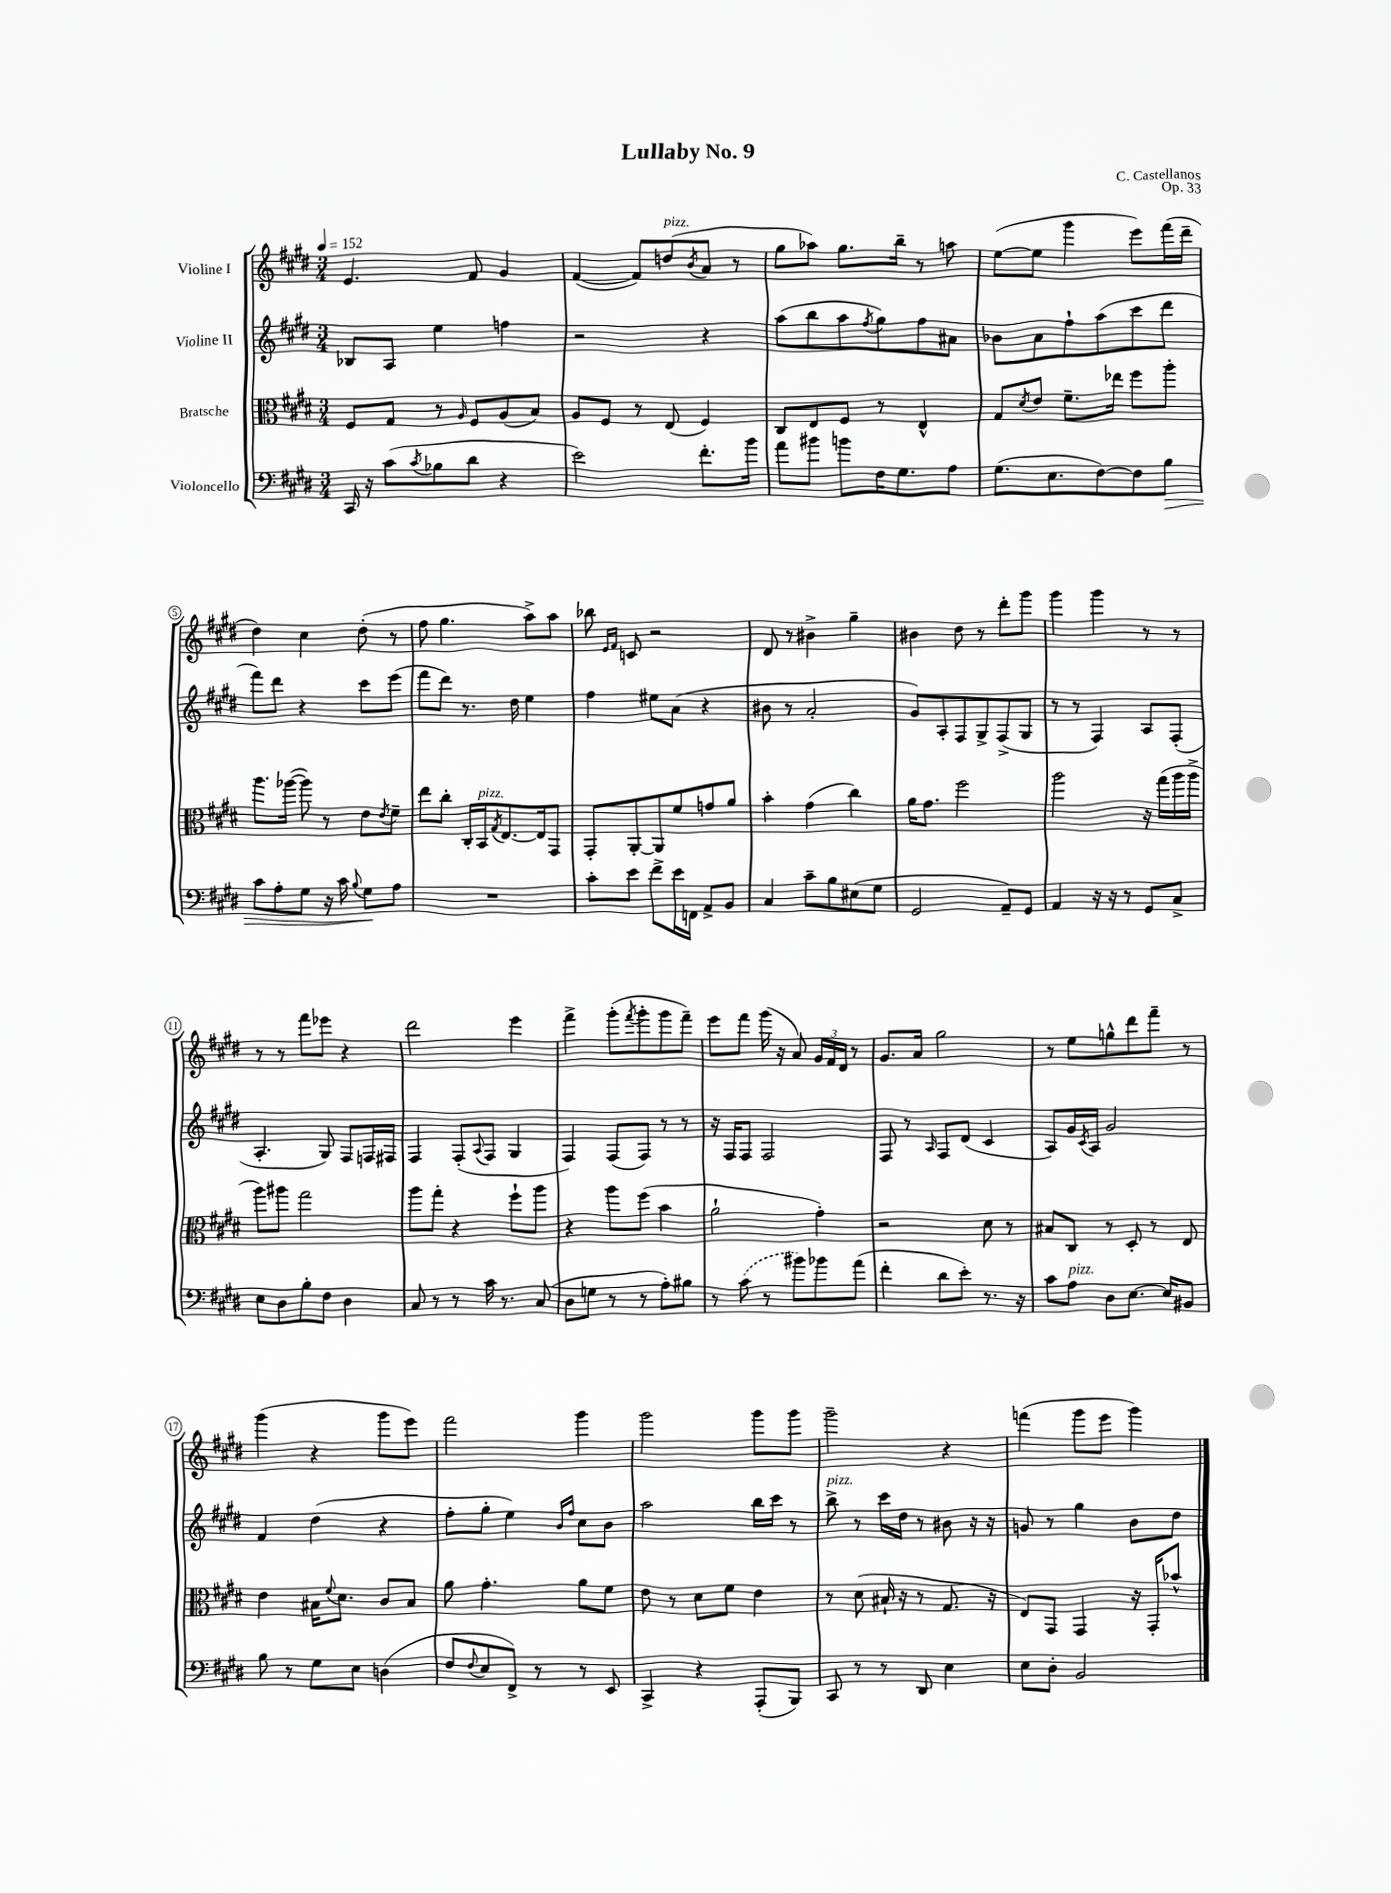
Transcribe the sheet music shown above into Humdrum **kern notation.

**kern	**kern	**kern	**kern
*staff4	*staff3	*staff2	*staff1
*clefF4	*clefC3	*clefG2	*clefG2
*k[f#c#g#d#]	*k[f#c#g#d#]	*k[f#c#g#d#]	*k[f#c#g#d#]
*M3/4	*M3/4	*M3/4	*M3/4
*MM152	*MM152	*MM152	*MM152
16CC#	8F#	8B-	4.e
16r	.	.	.
(8c#	8G#	8A	.
8qc#	.	.	.
8B-	8r	4ee	.
.	16qqA	.	.
8d#	8F#	.	8f#
4r	(8A	4ff	4g#
.	8B)	.	.
=	=	=	=
2e)	8A	2r	([4f#
.	8F#	.	.
.	8r	.	8f#])
.	(8E	.	(8dd
.	.	.	8qb
8.f#'	4F#)	4r	8a
.	.	.	8r
16b	.	.	.
=	=	=	=
8a	8C#	(8aa	8gg#
8b#	8E	8bb	8aa-)
8b	8F#	8aa	8.gg#
.	.	8qff#	.
16F#	8r	8gg#)	.
8.G#	.	.	16bb~
.	4E^^	8ff#	8r
8A	.	8a#	8aa
=	=	=	=
(8.G#	8G#	8b-	([8ee
.	8qd#	.	.
.	8e	8a	8ee]
8.E	.	.	.
.	8.f#~	8ff#`	4ggg#
[8F#)	.	(8aa	.
.	16ee-	.	.
8F#]	8ff#	8ccc#	8eee)
8B	8aa'	8ddd#	(16fff#
.	.	.	16ddd#~
=	=	=	=
8c#	8.aa	8fff#)	4dd#)
8A'	.	8ddd#	.
.	([16aa-	.	.
8G#	8aa-])	4r	4cc#
16r	8r	.	.
16c#	.	.	.
8qqB	.	.	.
8G#	8e	8ccc#	(8dd#'
.	8qe	.	.
8A	8f#~	(8eee	8r
=	=	=	=
2.r	8ee	8fff#	8ff#
.	8cc#'	8ddd#)	4.gg#
.	16C#'	8.r	.
.	16BB	.	.
.	8qG#	.	.
.	[8.E	.	.
.	.	16dd#	.
.	.	4ee	8aa^)
.	16E]	.	.
.	8GG#	.	8aa
=	=	=	=
8c#'	8GG#'	4ff#	8bb-
.	.	.	16qqe
.	.	.	16qqf#
8e	[8AA'	.	8c
8f#^	8AA]	8ee#	2r
16e	8f#	(8a	.
16FF	.	.	.
8AA^	8g	4r	.
8BB	8a	.	.
=	=	=	=
4C#	4b'	8b#	8d#
.	.	8r	8r
8c#~	(4g#	2a'	4b#^
8B	.	.	.
(8E#	4cc#)	.	4gg#~
8G#	.	.	.
=	=	=	=
2GG#	16a	8g#)	4b#
.	8.g#	.	.
.	.	8A'	.
.	2ff#	8F#	8dd#
.	.	8G#^	8r
8AA~)	.	(8F#^	8ddd#'
8GG#	.	8G#	8ggg#
=	=	=	=
4AA	2aa	8r	4ggg#
.	.	8r	.
16r	.	4F#)	4ggg#
16r	.	.	.
8r	.	.	.
8GG#	16r	8A	8r
.	(16gg#	.	.
8C#^	16aa	(8F#'	8r
.	16aa^	.	.
=	=	=	=
8E	8aa)	4.A'	8r
8D#	8aa#	.	8r
8B'	2gg#	.	8fff#
8F#	.	8G#)	8eee-
4D#	.	8F#	4r
.	.	16F	.
.	.	16F#	.
=	=	=	=
8C#	8aa	4F#	2ddd#
8r	8gg#'	.	.
8r	4r	(8F#'	.
.	.	8qqA	.
16c#	.	8F#	.
8.r	.	.	.
.	8ff#`	4G#	4eee
(8C#	8aa	.	.
=	=	=	=
8D#	4r	4F#)	4fff#^
8G	.	.	.
8r	8aa	(8F#	(8ggg#'
.	.	.	8qfff#
8r	(8ff#	8F#)	8ggg#'
8A')	4b	8r	8ggg#
8B#	.	8r	8fff#~)
=	=	=	=
8r	2a`	16r	8eee
.	.	16F#	.
(8c#	.	8F#	8fff#
8r	.	2F#	(16ggg#
.	.	.	16r
8b#)	.	.	8a)
8b-	4g#')	.	24g#
.	.	.	24f#
.	.	.	24d#
(8a	.	.	8r
=	=	=	=
4f#'	2r	8F#	8.g#
.	.	8r	.
.	.	.	16a
.	.	16qqA	.
8d#	.	8F#	2gg#
8e')	.	(8d#	.
8.r	8d#	4c#	.
.	8r	.	.
16r	.	.	.
=	=	=	=
8c#	8B#	8A)	8r
8A	8C#	16g#	8ee
.	.	8qc#	.
.	.	16A	.
8D#	8r	2g#	8gg^^
[8.E	8D#'	.	8ddd#
.	8r	.	8fff#~
16E]	.	.	.
8BB#	8E	.	8r
=	=	=	=
8B	4e	4f#	(4ggg#
8r	.	.	.
8G#	16B#	(4dd#	4r
.	8qqf#	.	.
.	8.d#	.	.
8E	.	.	.
(4D	8c#	4r	8ggg#
.	8B#	.	8eee)
=	=	=	=
8F#	8a	8ff#'	2fff#
8qqF#	.	.	.
8E	4.g#'	8gg#'	.
8FF#^)	.	4ee)	.
8r	.	.	.
.	.	16qqb	.
.	.	16qqff#	.
8r	8a	8cc#	4ggg#
8EE	8f#	8b	.
=	=	=	=
4CC#^	8e	2aa	2ggg#
.	8r	.	.
4r	8d#	.	.
.	8f#	.	.
(8AAA'	4e	16bb	8ggg#
.	.	16ccc#	.
8BBB)	.	8r	8ggg#
=	=	=	=
8CC#	8r	8bb^	2ggg#~
8r	(8d#	8r	.
8r	16B#`	16ccc#	.
.	16r	16dd#	.
8DD#	8r	8r	.
4E	8.G#	8b#	4r
.	.	16r	.
.	16r	16r	.
=	=	=	=
8E	8E)	8g	(4fff
8D#'	8GG#	8r	.
2BB	4GG#	4gg#	8ggg#
.	.	.	8eee
.	16r	8b	4ggg#)
.	16GG#'	.	.
.	8b-^^	8dd#	.
==	==	==	==
*-	*-	*-	*-
